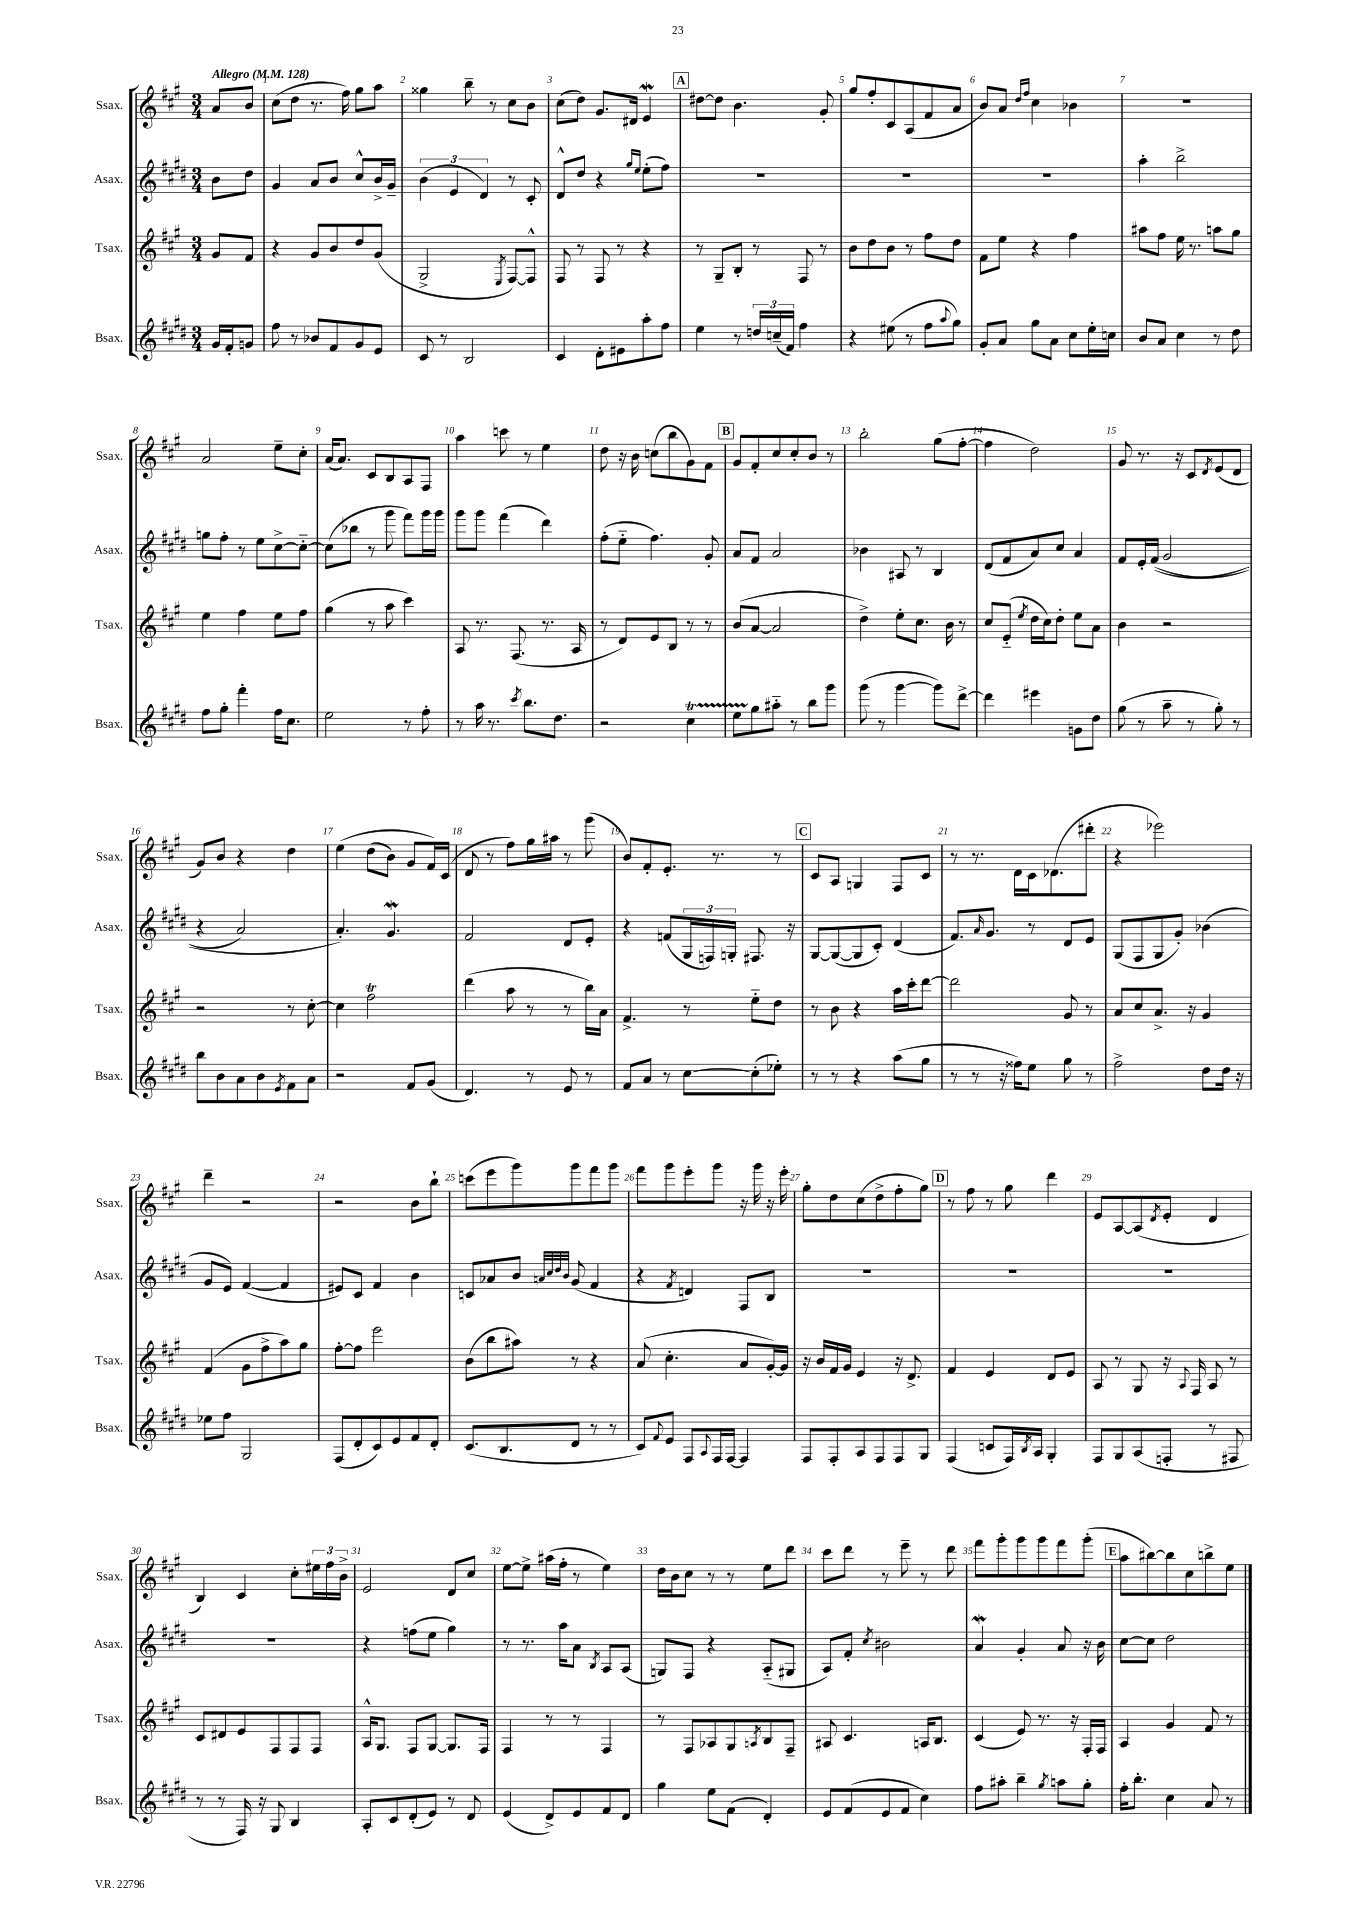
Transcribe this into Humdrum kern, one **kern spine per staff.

**kern	**kern	**kern	**kern
*staff4	*staff3	*staff2	*staff1
*clefG2	*clefG2	*clefG2	*clefG2
*k[f#c#g#d#]	*k[f#c#g#]	*k[f#c#g#d#]	*k[f#c#g#]
*M3/4	*M3/4	*M3/4	*M3/4
*MM128	*MM128	*MM128	*MM128
16g#	8g#	8b	8a
16f#'	.	.	.
8g	8f#	8dd#	8b
=	=	=	=
8ff#	4r	4g#	(8cc#
8r	.	.	8dd
8b-	8g#	8a	8.r
8f#	8b	8b	.
.	.	.	16ff#)
8g#	8dd	8cc#^^	8gg#
8e	(8g#	16b^	8aa
.	.	16g#~	.
=	=	=	=
8c#	2G#^	(6b	4gg##
8r	.	.	.
.	.	6e	.
2B	.	.	8bb~
.	.	6d#)	.
.	.	.	8r
.	8qE	.	.
.	[8F#)	8r	8cc#
.	8F#^^]	8c#'	8b
=	=	=	=
4c#	8F#	8d#^^	(8cc#
.	8r	8dd#	8dd)
8d#'	8F#	4r	8.g#
8e#	8r	.	.
.	.	.	16d#
.	.	16qqgg#	.
.	.	16qqee	.
8aa'	4r	(8ee'	4e
8ff#	.	8ff#)	.
=	=	=	=
4ee	8r	2.r	[8dd#
.	8G#~	.	8dd#]
8r	8B'	.	4.b
24dd	8r	.	.
(24cc~	.	.	.
24f#)	.	.	.
4ff#	8F#	.	.
.	8r	.	8g#'
=	=	=	=
4r	8b	2.r	8gg#
.	8dd	.	8ff#'
(8ee#	8b	.	8c#
8r	8r	.	(8A
8ff#	8ff#	.	8f#
8qqaa	.	.	.
8gg#)	8dd	.	8a
=	=	=	=
8g#'	8f#	2.r	8b)
8a	8ee	.	8a
.	.	.	16qqdd
.	.	.	16qqff#
8gg#	4r	.	4cc#
8a	.	.	.
8cc#	4ff#	.	4b-
16ee'	.	.	.
16cc	.	.	.
=	=	=	=
8b	8aa#	4aa'	2.r
8a	8ff#	.	.
4cc#	16ee	2bb^	.
.	8.r	.	.
8r	8aa	.	.
8dd#	8gg#	.	.
=	=	=	=
8ff#	4ee	8gg	2a
8gg#'	.	8ff#'	.
4fff#'	4ff#	8r	.
.	.	8ee	.
16ff#	8ee	[8cc#^	8ee~
8.cc#	.	.	.
.	8ff#	8cc#'~_	8cc#'
=	=	=	=
2ee	(4gg#	(8cc#]	(16a
.	.	.	8.a)
.	.	8bb-	.
.	8r	8r	8c#
.	8aa	8ggg#	8B
8r	4ccc#)	8fff#)	8A
8ff#'	.	16ggg#	8F#
.	.	16ggg#	.
=	=	=	=
8r	8A	8ggg#	4aa
16aa	8.r	8ggg#	.
8.r	.	.	.
.	.	(4fff#	8ccc
.	(8.F#	.	.
8qccc#	.	.	.
8.bb	.	.	8r
.	8.r	4ddd#)	4ee
8.dd#	.	.	.
.	16A	.	.
=	=	=	=
2r	8r	(8ff#'	8dd
.	8d)	8ee'~	16r
.	.	.	16b
.	8e	4.ff#)	(8cc
.	8B	.	8bb
4cc#	8r	.	8g#)
.	8r	8g#'	8f#
=	=	=	=
8ee	(8b	8a	8g#
8gg#	[8a	8f#	8f#'
8aa#'~	2a]	2a	8cc#
8r	.	.	8cc#'
8bb	.	.	8b
8ggg#	.	.	8r
=	=	=	=
(8ggg#	4dd^)	4b-	2bb'
8r	.	.	.
[4ggg#	8ee'	8A#	.
.	8.cc#	8r	.
8ggg#])	.	4B	(8gg#
.	16b	.	.
[8ddd#^	8r	.	[8ff#'
=	=	=	=
4ddd#]	8cc#	(8d#	4ff#]
.	(8e'~	8f#	.
.	8qee	.	.
4eee#	16dd	8a)	2dd)
.	16cc#)	.	.
.	8dd'	8cc#	.
8g	8ee	4a	.
8dd#	8a	.	.
=	=	=	=
(8gg#	4b	8f#	8g#
8r	.	16e'	8.r
.	.	&((16f#	.
8aa~	2r	2g#	.
.	.	.	16r
8r	.	.	8c#
.	.	.	8qd
8gg#')	.	.	(8e
8r	.	.	8d
=	=	=	=
8bb	2r	4r	8g#)
8b	.	.	8b
8a	.	2a)	4r
8b	.	.	.
8qe	.	.	.
8f#	8r	.	4dd
8a	[8cc#'	.	.
=	=	=	=
2r	4cc#]	4.a'&)	&(4ee
.	2ff#	.	(8dd
.	.	4.g#	8b)
8f#	.	.	8g#
(8g#	.	.	16f#&)
.	.	.	(16c#
=	=	=	=
4.d#)	(4ddd	2f#	8d
.	.	.	8r
.	8aa	.	8ff#)
8r	8r	.	16gg#
.	.	.	16aa#
8e	8r	8d#	8r
8r	16bb)	8e'	(8ggg#
.	16a	.	.
=	=	=	=
8f#	4.f#^	4r	8b)
8a	.	.	8f#'
8r	.	(8f	8.e'
[8cc#	8r	24G#	.
.	.	24F)	.
.	.	.	8.r
.	.	24G'	.
(8cc#']	8ee'~	8.F#	.
8ee-')	8dd	.	8r
.	.	16r	.
=	=	=	=
8r	8r	[8G#	8c#
8r	8b	(8G#_	8A
4r	4r	8G#]	4G
.	.	8c#')	.
(8aa	16aa	(4d#	8F#
.	16ccc#'	.	.
8gg#	[8ddd	.	8c#
=	=	=	=
8r	2ddd]	8.f#)	8r
8r	.	.	8.r
.	.	16qqa	.
.	.	8.g#	.
16r	.	.	.
16ff##)	.	.	16d
8ee	.	8r	16c#
.	.	.	(8.d-
8gg#	8g#	8d#	.
8r	8r	8e	8ddd#'
=	=	=	=
2ff#^	8a	(8G#	4r
.	8cc#	8F#	.
.	8.a^	8G#	2eee-)
.	.	8g#')	.
.	16r	.	.
8dd#	4g#	(4b-	.
16dd#	.	.	.
16r	.	.	.
=	=	=	=
8ee-	(4f#	8g#	4ddd~
8ff#	.	8e)	.
2G#	8g#	([4f#	2r
.	8ff#^	.	.
.	8aa)	4f#]	.
.	8gg#	.	.
=	=	=	=
(8F#	[8ff#'	8e#)	2r
8d#'	8ff#]	8c#	.
8c#)	2eee	4f#	.
8e	.	.	.
8f#	.	4b	8b
8d#'	.	.	8bb`
=	=	=	=
(8.c#	(8b	8c	(8ccc
.	8bb	8a-	8eee
8.B	.	.	.
.	8aa#)	8b	8ggg#)
.	.	32qqa	.
.	.	32qqcc#	.
.	.	32qqdd#	.
.	.	32qqb	.
8d#	8r	(8g#	8ggg#
8r	4r	4f#	8fff#
8r	.	.	8ggg#
=	=	=	=
8c#)	(8a	4r	8fff#
8qqf#	.	.	.
8e	4.cc#'	.	8ggg#
.	.	8qf#	.
8F#	.	4d)	8eee'
8qqA	.	.	.
16F#	.	.	8ggg#
[16F#	.	.	.
4F#]	8a	8F#	16r
.	.	.	16ggg#
.	[16g#')	8B	16r
.	16g#]	.	16eee'
=	=	=	=
8F#	16r	2.r	8gg#'
.	16b	.	.
8F#'	16f#	.	8dd
.	16g#	.	.
8A	4e	.	(8cc#
8F#	.	.	8dd^
8F#	16r	.	8ff#'
.	8.d^	.	.
8G#	.	.	8gg#)
=	=	=	=
(4F#	4f#	2.r	8r
.	.	.	8ff#
8c	4e	.	8r
16F#)	.	.	8gg#
8qB	.	.	.
16A	.	.	.
4G#'	8d	.	4ddd
.	8e	.	.
=	=	=	=
8F#	8A	2.r	8e
8G#	8r	.	[8A
(8A	8G#	.	(8A]
.	.	.	8qd
8F'	16r	.	8e'
.	8qqA	.	.
.	16F#	.	.
8r	8A	.	4d
8F#	8r	.	.
=	=	=	=
8r	8c#	2.r	4B)
8r	8d#	.	.
16F#)	8e	.	4c#
16r	.	.	.
8G#	8F#	.	.
4B	8F#	.	8cc#'
.	8F#	.	24ee#
.	.	.	24ff#
.	.	.	24b^
=	=	=	=
8A'	16A^^	4r	2e
.	8.G#	.	.
8c#	.	.	.
(8d#'	8F#	(8ff	.
8e)	[8G#	8ee	.
8r	8.G#]	4gg#)	8d
8d#	.	.	8cc#
.	16F#	.	.
=	=	=	=
(4e	4F#	8r	[8ee
.	.	8.r	8ee^]
8d#^)	8r	.	(16aa#
.	.	16aa	16ff#'
8e	8r	8a	8r
.	.	8qB	.
8f#	4F#	8A	4ee)
8d#	.	(8A	.
=	=	=	=
4gg#	8r	8G)	16dd
.	.	.	16b
.	8F#	8F#	8cc#
8ee	8A-	4r	8r
(8f#	8G#	.	8r
.	8qA	.	.
4d#')	8B	(8A'~	8ee
.	8F#~	8G#	8ddd
=	=	=	=
8e	8A#	8A)	8ccc#
(8f#	4.c#	8f#'	8ddd
.	.	8qcc#	.
8e	.	2b#	8r
8f#	.	.	8eee~
4cc#)	16A	.	8r
.	8.B	.	.
.	.	.	8ddd
=	=	=	=
8ff#	(4c#	4a	8fff#
8aa#'	.	.	8ggg#'
4bb~	8e)	4g#'	8ggg#
.	8.r	.	8ggg#
8qgg#	.	.	.
8aa	.	8a	8fff#
.	16r	.	.
8gg#'	16F#'	16r	(8ggg#'
.	16F#	16b	.
=	=	=	=
16ff#'	4A	[8cc#	8aa
8.bb'	.	.	.
.	.	8cc#]	[8bb#)
4cc#	4g#	2dd#	8bb#]
.	.	.	8cc#
8a	8f#	.	8bb^
8r	8r	.	8ee
==	==	==	==
*-	*-	*-	*-
